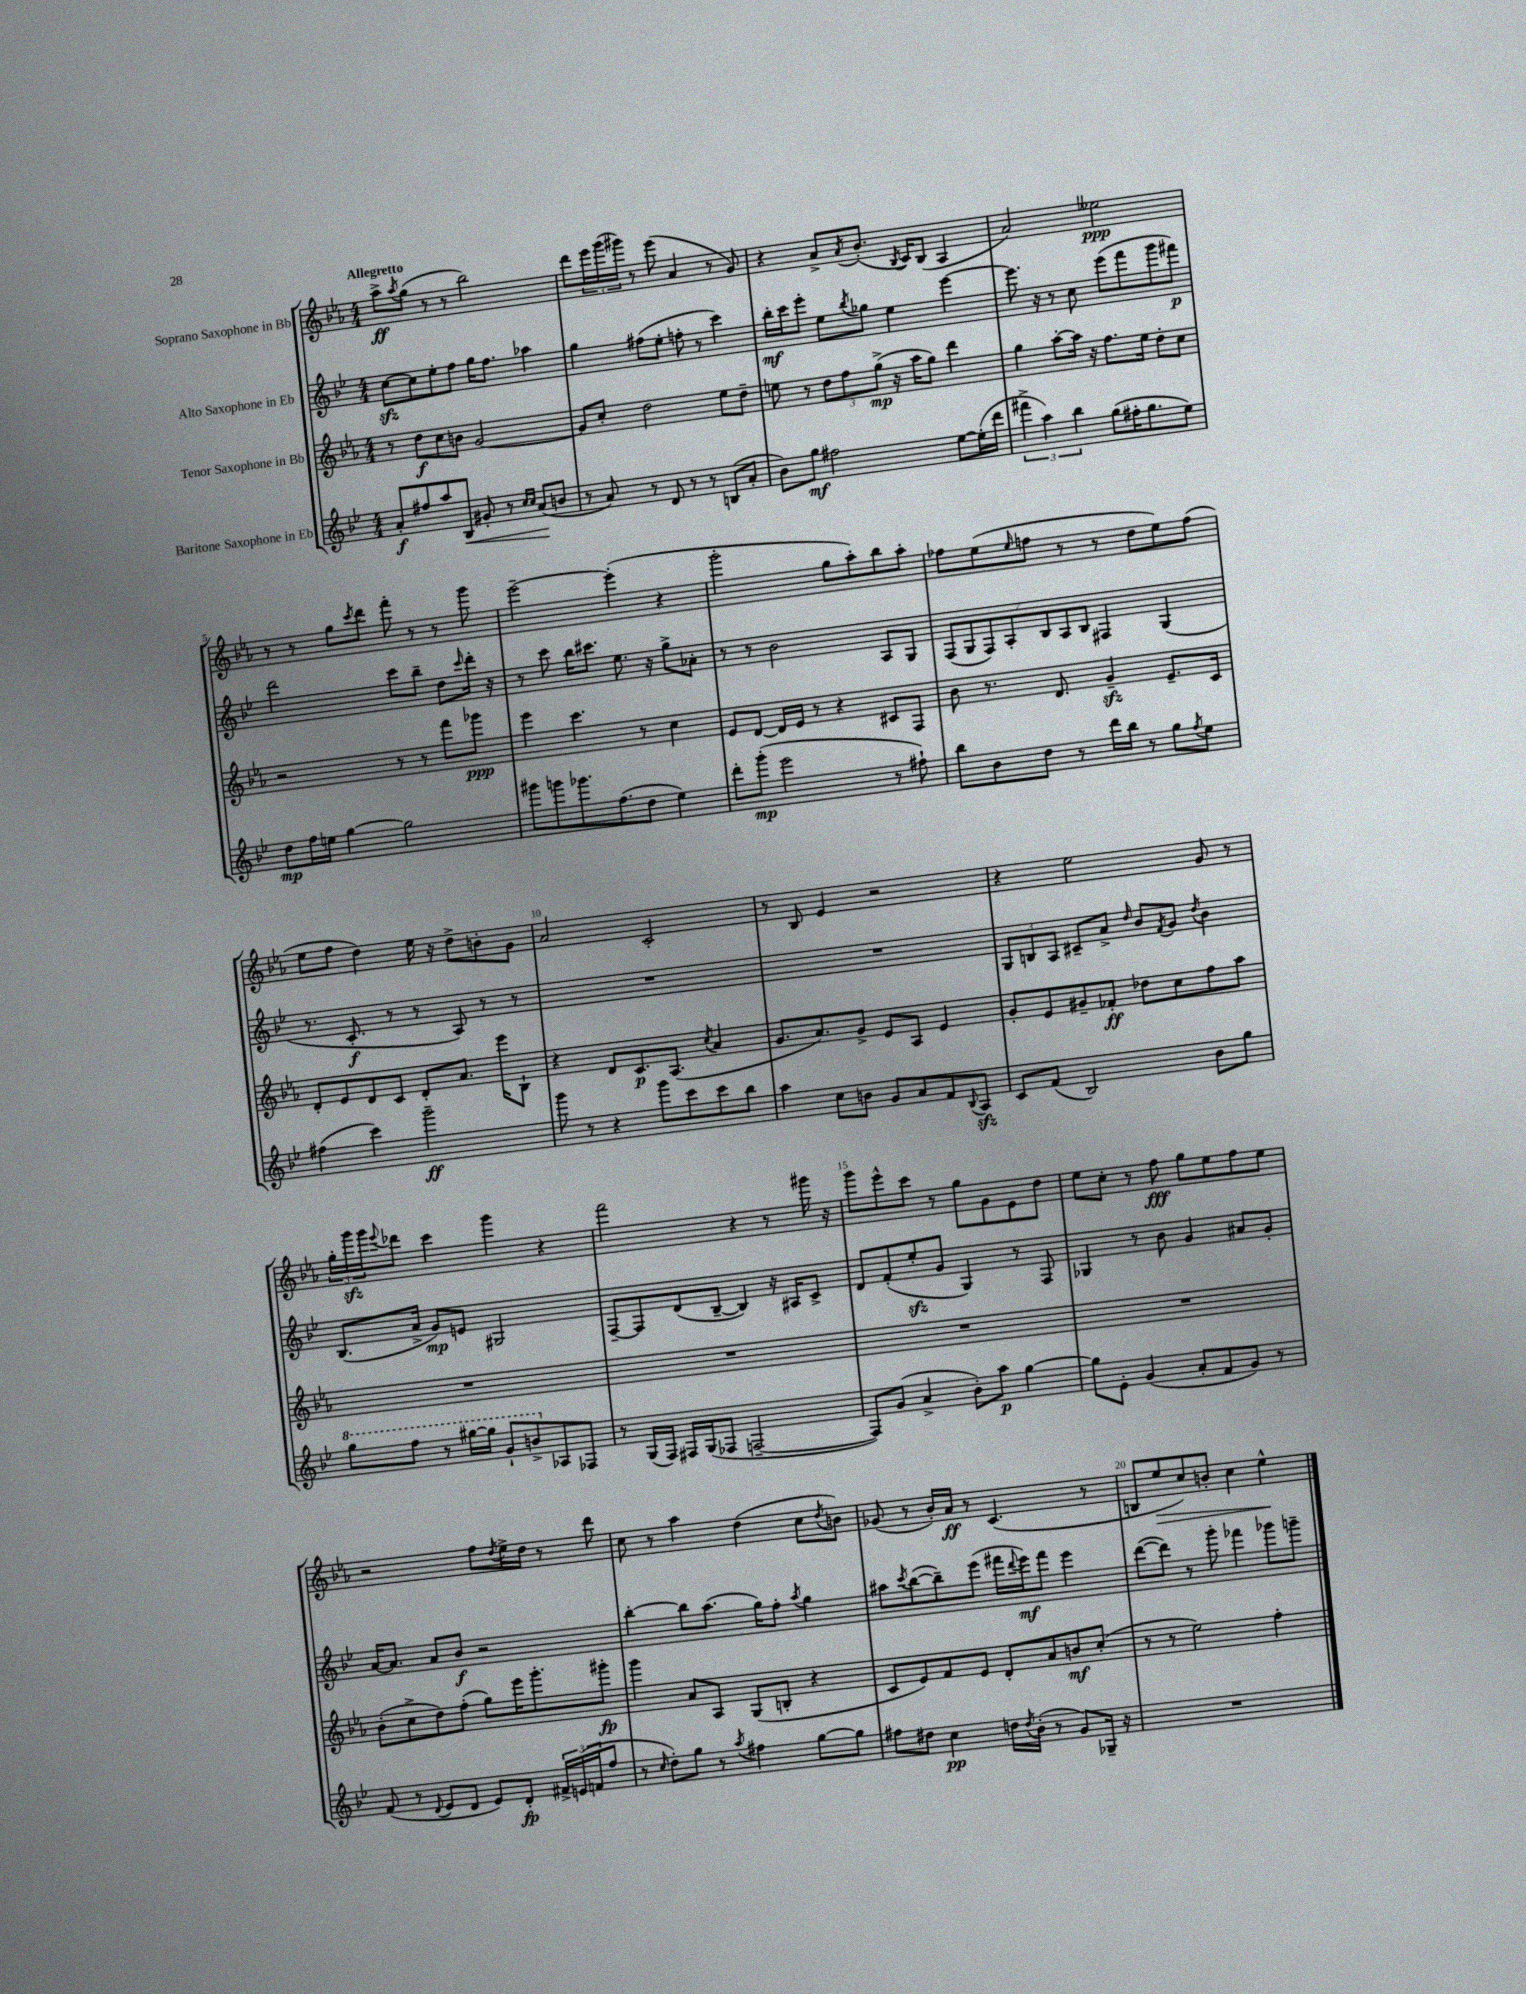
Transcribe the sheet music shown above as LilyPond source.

<<
\new StaffGroup <<
\new Staff = "s0" \with { instrumentName = "Soprano Saxophone in Bb" } {
    \clef treble \key ees \major \numericTimeSignature \time 4/4 \tempo "Allegretto"
    aes''8->\ff \acciaccatura { aes''8 } g''8( r8 r8 bes''2) |
    d'''8 \tuplet 3/2 { ees'''16 g'''16( gis'''16) } r8 ees'''8( aes'4 r8 g'8) |
    r4 aes'8-> \acciaccatura { aes'8 } bes'8.-.( \acciaccatura { bes8 } c'16) bes8( aes4 |
    aes'2) eeses''2\ppp |
    r8 r8 g''8 \acciaccatura { c'''8 } d'''8 f'''8-. r8 r8 g'''8 |
    ees'''2~-- ees'''4-.( r4 |
    g'''2-. g''8 aes''8-.) bes''8 aes''8-. |
    fes''8 ees''8( \grace { ees''16 } f''8 r8 r8 d''8 ees''8) f''8( |
    ees''8 f''8 d''4) ees''16 r16 d''8-> b'8-. g'8 |
    aes'2 c'2-. |
    r8 bes8 ees'4 r2 |
    r4 ees''2 g'8 r8 |
    \tuplet 3/2 { g''16-. g'''16\sfz g'''16 } \appoggiatura { ees'''8 } des'''8 c'''4 g'''4 r4 |
    f'''2 r4 r8 gis'''16 r16 |
    g'''8 ees'''8-^ c'''8 r8 g''8 g'8 ees'8 d''8 |
    ees''8 c''8-. r8 f''8\fff g''8 ees''8 f''8 ees''8 |
    r2 f''8 \acciaccatura { d''8 } ees''16-> d''16 r8 d'''8 |
    c''8 r8 aes''4 d''4( c''8 \acciaccatura { d''8 } b'8) |
    ges'8( r8 bes'16-.) aes'16\ff r8 c'4.( r8 |
    b8 ees''8\> c''8) b'8-. c''4 ees''4-^\! \bar "|." |
}
\new Staff = "s1" \with { instrumentName = "Alto Saxophone in Eb" } {
    \clef treble \key bes \major \numericTimeSignature \time 4/4
    c''8~\sfz c''8 ees''8-. f''8 g''16 f''8. aes''4 |
    g''4 fis''8( ees''8-. f''8-. r8 c'''4) |
    bes''16-.\mf c'''16 ees'''8-. ees''8 \acciaccatura { bes''8 } ges''8 ees''4 ees'''4~ |
    ees'''8. r16 r8 c''8 ees'''8( f'''8 g'''8 fis'''8\p) |
    d'''2 c'''8 bes''8-- d''8 \grace { c'''16 } d'''16-. r16 |
    r8 c'''8 bes''16 cis'''8. ees''8. r16 g''8-> aes'8-. |
    r8 r8 bes'2 a8 g8 |
    \tuplet 7/4 { f8( g8 f8) a8-. bes8 a8 bes8 } fis4 g4( |
    r8. c'8.-.\f r8 r8 a8) r8 r8 |
    R1 |
    R1 |
    \tuplet 3/2 { g8 b8 a8 } cis'8-- a'8-> \grace { d''16 } bes'8 \acciaccatura { f'8 } g'8 \acciaccatura { d''8 } bes'4 |
    bes8.( a'16-> g'8\mp) e'8 gis2 |
    f8~-- f8 d'8( bes8~-- bes4) r16 ais16 c'8-> |
    d'8 f'8-.( ees''8-.\sfz g'8 g4) r8 f8 |
    ges4 r8 bes'8 g'4 ais'8 g'8-. |
    a'16~ a'8. a'8 bes'8\f r2 |
    bes''4~-. bes''8 a''8.( g''16) f''8-. \acciaccatura { a''8 } g''4 |
    ais''8 \acciaccatura { c'''8 } bes''8~( bes''8--) ees'''8( fis'''16 \appoggiatura { d'''8 } ees'''16\mf) fis'''8 ees'''4 |
    d'''8~( d'''8) r8 g'''8-. fes'''4 ges'''8 g'''8-- \bar "|." |
}
\new Staff = "s2" \with { instrumentName = "Tenor Saxophone in Bb" } {
    \clef treble \key ees \major \numericTimeSignature \time 4/4
    r8 d''8\f c''8 b'8 g'2~ |
    g'8 c''8-. d''2 ees''8 d''8-- |
    e''8 r8 \tuplet 3/2 { d''8 f''8 g''8->\mp( } r16 aes''16 g''8) d'''4 |
    g''4 aes''8~-. aes''16 r16 f''8. ees''16 d''8-. c''8 |
    r2 r8 r8 f'''8 ges'''8\ppp |
    ees'''4 c'''4. r8 c''4 |
    ees'8 d'8~ d'16 ees'16 r8 r4 cis'8 f8 |
    bes'8 r8. d'8. g'4--\sfz ees'8.-- c'16 |
    d'8-. ees'8 d'8 c'8 d'8-. aes'8. ees'''16 bes8-! |
    r4 d'8 c'8.\p aes8.( \acciaccatura { c''8 } aes'4 |
    g'8. aes'8.) g'8-> ees'8 aes8 ees'4 |
    g'8-. ees'8 gis'8-- fes'8-.\ff des''8 c''8 f''8 aes''8 |
    R1 |
    R1 |
    R1 |
    R1 |
    bes'8-.( c''8-> d''8) f''8-.( g''8) ees'''16 g'''8.-. gis'''8-.\fp |
    g'''4 aes'8 aes8 g8( b8-. r4 |
    c'8 ees'8) f'8 ees'8 d'8-. aes'8 b'8\mf c''8-.( |
    r8 r8 ees''2) f''4-. \bar "|." |
}
\new Staff = "s3" \with { instrumentName = "Baritone Saxophone in Eb" } {
    \clef treble \key bes \major \numericTimeSignature \time 4/4
    a'8-.\f fis''8 a''8 bes8\< gis'8-. r8 \grace { c''16 c''16 } a'8\!( b'8 |
    r8 a'8) r8 d'8 r8 r8 b8( a'8-. |
    bes'8) g''8\mf fis''2 ees''8~ ees''16-.( d'''16 |
    \tuplet 3/2 { fis'''4-> a''4) bes''4 } g''8( fis''16-. g''8. ees''8) |
    d''8\mp f''16 e''16 g''4~ g''2 |
    gis'''8 g'''8 ges'''8. f''8.( d''8 ees''4) |
    d'''8-. g'''8-.\mp( ees'''2 r8 fis''8-!) |
    bes''8 bes'8 d''8 r8 d'''16 bes''16 r8 g''8 \acciaccatura { f''8 } ees''8 |
    fis''4( c'''4) g'''2--\ff |
    g'''8 r8 r4 g'''8 c'''8 c'''8 bes''8 |
    a''4 c''8 b'8 g'8 a'8 f'8 \appoggiatura { bes8 } a8\sfz |
    c'8 f'8( bes2) bes'8 g''8 |
    \ottava #1 g'''8 f'''8 r8 gis'''16~ gis'''16 g''8-! b''8-> \ottava #0 aes8 fes8 |
    r8 g16( f16) fis16 g16( fes8 f2~-- |
    f8) g'8( a'4-> bes'8-.) a''8\p g''4~ |
    g''8 ees'8-. g'4( a'8-. f'8 g'8) r8 |
    f'8( r8 \appoggiatura { d'8 } ees'8 d'8 ees'8) d'8-.\fp \tuplet 3/2 { fis'16-> e'16( f'16 } f''8 |
    r8 \grace { c''16 } d''8-.) g''8 r8 \acciaccatura { a''8 } fis''4 g''8~ g''8 |
    fis''8 dis''8 c''4\pp d''16 \acciaccatura { d''8 } bes'16-.( r8 g'8) ges16-- r16 |
    R1 \bar "|." |
}
>>
>>
\layout { \context { \Score \override BarNumber.break-visibility = ##(#f #t #t) barNumberVisibility = #(every-nth-bar-number-visible 5) } }
